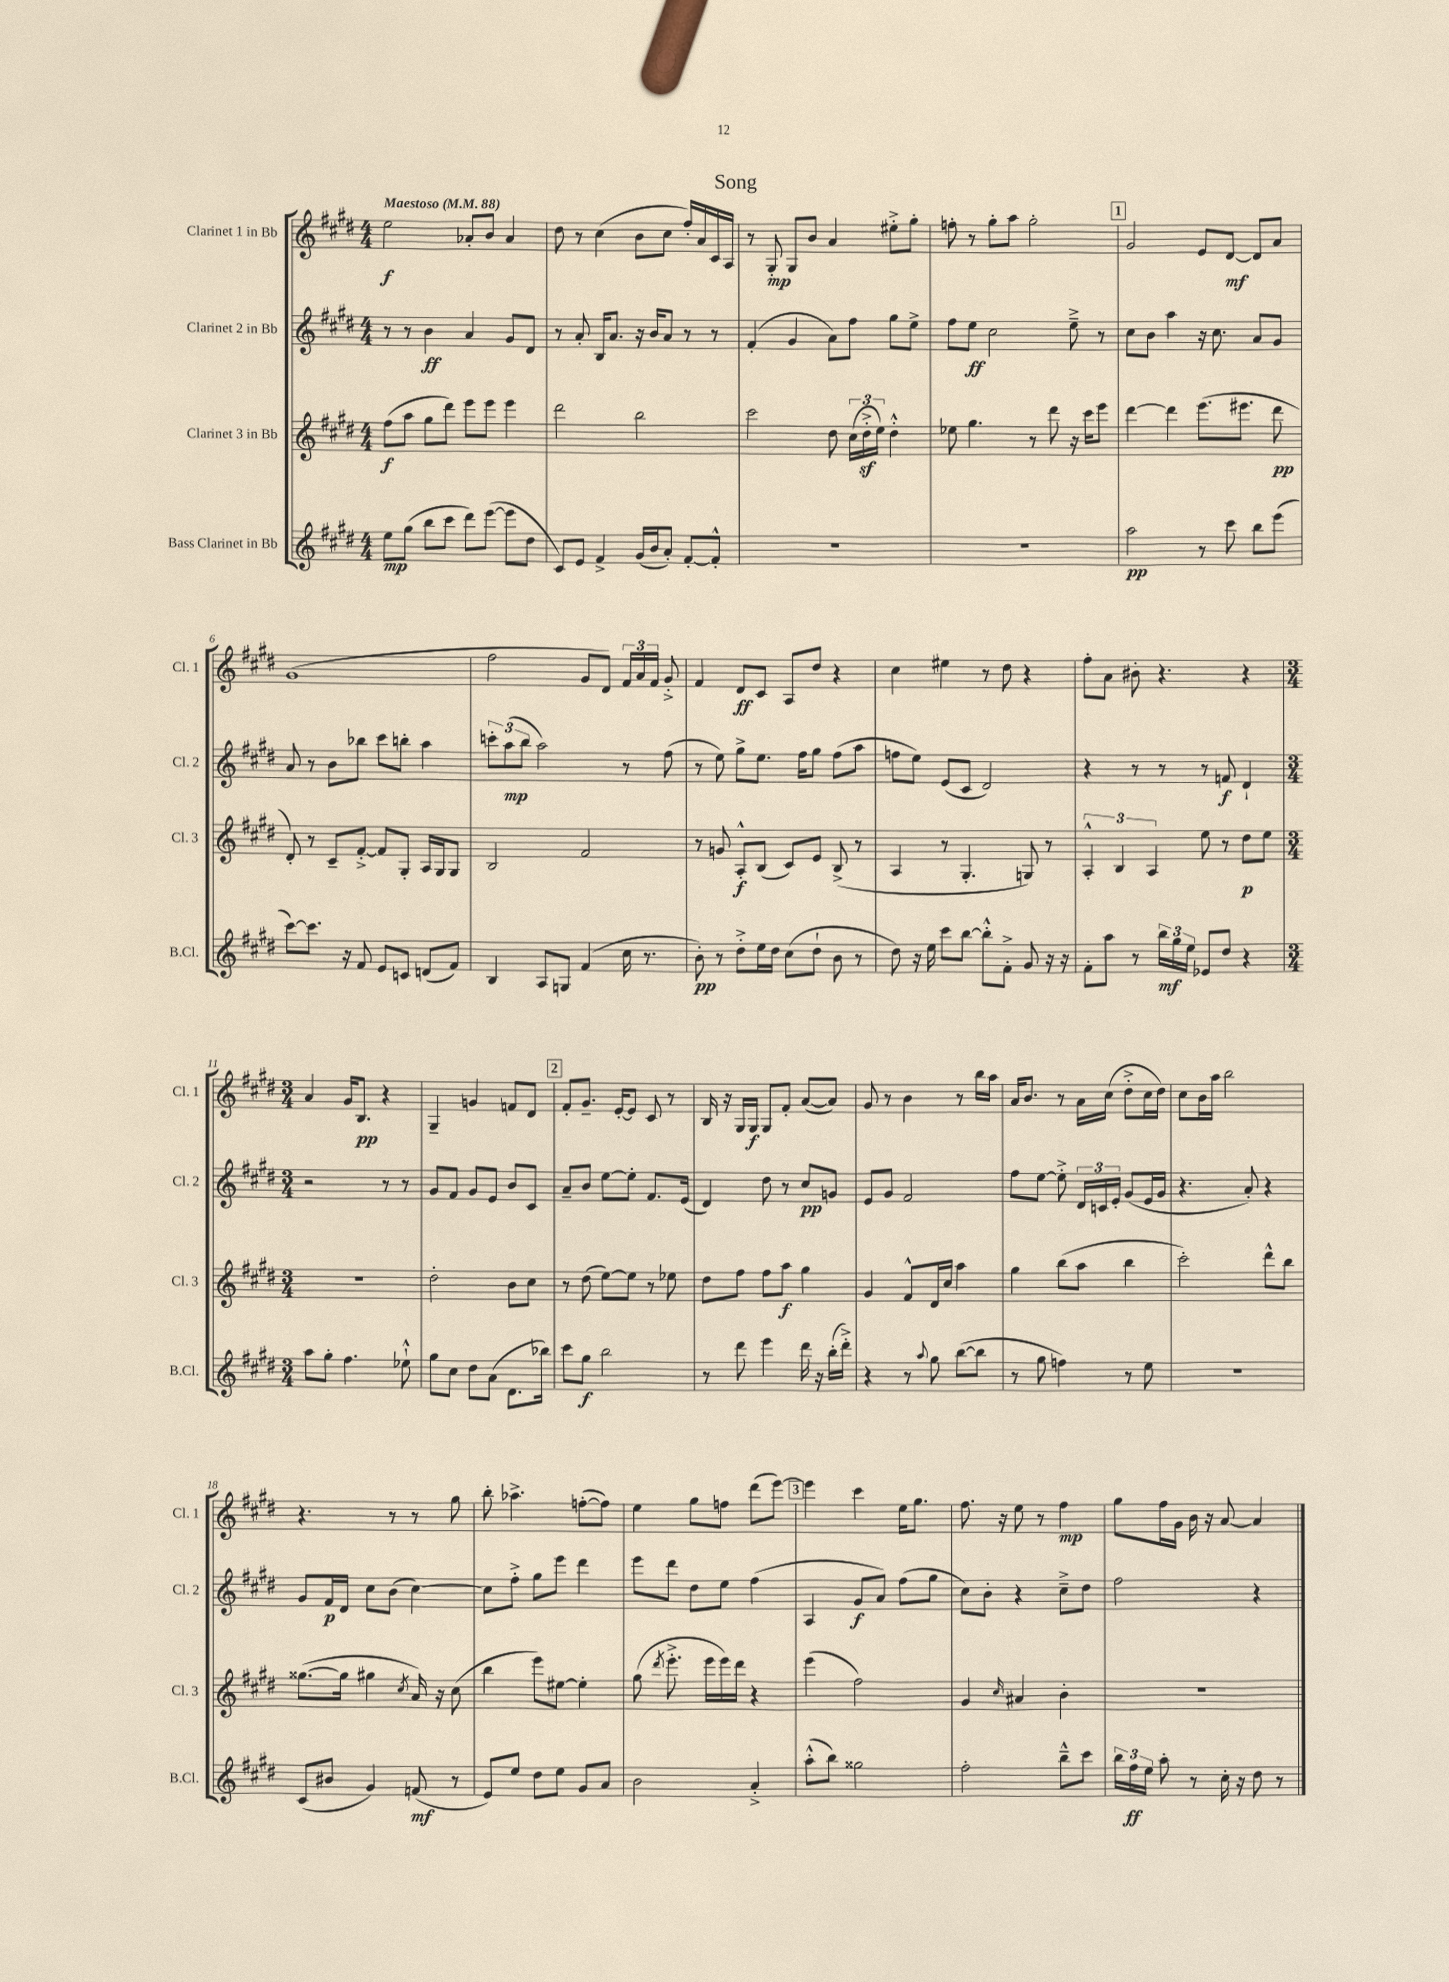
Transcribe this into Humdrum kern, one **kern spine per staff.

**kern	**kern	**kern	**kern
*staff4	*staff3	*staff2	*staff1
*clefG2	*clefG2	*clefG2	*clefG2
*k[f#c#g#d#]	*k[f#c#g#d#]	*k[f#c#g#d#]	*k[f#c#g#d#]
*M4/4	*M4/4	*M4/4	*M4/4
*MM88	*MM88	*MM88	*MM88
8ee	(8ff#	8r	2ee
(8gg#	8aa	8r	.
8bb	8gg#	4b	.
8ccc#	8ddd#)	.	.
8ddd#)	8eee	4a	8a-'
([8eee	8eee	.	8b
8eee]	4eee	8g#	4a-
8dd#	.	8d#	.
=	=	=	=
8c#)	2ddd#	8r	8dd#
8e	.	8a'	8r
4f#^	.	16B	(4cc#
.	.	8.a	.
(16g#	2bb	16r	8b
16b	.	16b	.
8a')	.	8a	8cc#
[8f#'	.	8r	16ff#')
.	.	.	16a
8f#'^^]	.	8r	16c#
.	.	.	16A
=	=	=	=
1r	2ccc#	(4f#'	8r
.	.	.	8G#'
.	.	4g#	8G#
.	.	.	8b
.	8dd#	8a)	4a
.	(24cc#	8ff#	.
.	24dd#'^	.	.
.	24ee)	.	.
.	4dd#'^^	8gg#	8ee#'^
.	.	8ee^	8gg#'
=	=	=	=
1r	8ee-	8ff#	8ff'
.	4.gg#	8ee	8r
.	.	2cc#	8gg#'
.	.	.	8aa
.	8r	.	2gg#'
.	8ddd#	.	.
.	16r	8ee~^	.
.	16ccc#	.	.
.	8eee	8r	.
=	=	=	=
2aa	[4ddd#	8cc#	2g#
.	.	8b	.
.	4ddd#]	4aa	.
8r	(8.eee	16r	8e
.	.	8.cc#	.
8ccc#	.	.	[8d#
.	8.eee#	.	.
8bb	.	8a	8d#]
(8eee	8ddd#	8g#	8a
=	=	=	=
[8ccc#)	8d#')	8a	(1g#
8.ccc#]	8r	8r	.
.	8c#~	8b	.
16r	.	.	.
8f#	[8f#'^	8bb-	.
8e	8f#]	8ccc#	.
8c	8G#'	8bb'	.
(8d	16A	4aa	.
.	16G#	.	.
8f#)	8G#	.	.
=	=	=	=
4B	2B	12ccc'	2ff#
.	.	(12aa	.
.	.	12bb	.
8A	.	2aa)	.
8G	.	.	.
(4f#	2f#	.	8g#
.	.	.	8d#)
16cc#	.	8r	24f#
.	.	.	24a
8.r	.	.	.
.	.	.	24f#
.	.	(8ff#	8g#'^
=	=	=	=
8b')	8r	8r	4f#
8r	8g	8ee)	.
8dd#'^	8A'^^	8gg#^	8d#
16ee	(8B	8.ee	8c#
16dd#	.	.	.
(8cc#	8c#)	.	8A
.	.	16ff#	.
8dd#`	8e	8gg#	8dd#
8b	(8B^	(8ff#	4r
8r	8r	8aa	.
=	=	=	=
8dd#)	4A	8ff	4cc#
16r	.	8ee)	.
16ee	.	.	.
8ccc#	8r	(8e	4ee#
[8bb	4.G#'	8c#	.
8bb'^^]	.	2d#)	8r
8f#'^	.	.	8dd#
8g#	8G)	.	4r
16r	8r	.	.
16r	.	.	.
=	=	=	=
8f#'	6A'^^	4r	8ff#'
8aa	.	.	8a
.	6B	.	.
8r	.	8r	8b#'
.	6A	.	.
24bb	.	8r	4.r
24gg#	.	.	.
24ee	.	.	.
8e-	8ee	8r	.
8dd#	8r	8f	.
4r	8dd#	4d#`	4r
.	8ee	.	.
=	=	=	=
*M3/4	*M3/4	*M3/4	*M3/4
8aa	2.r	2r	4a
8gg#'	.	.	.
4.ff#	.	.	16g#
.	.	.	8.B
.	.	8r	4r
8ee-`^^	.	8r	.
=	=	=	=
8gg#	2dd#'	8g#	4G#~
8cc#	.	8f#	.
8dd#	.	8g#	4g
(8a	.	8e	.
8.d#	8b	8b	8f
.	8cc#	8c#	8d#
16bb-)	.	.	.
=	=	=	=
8ccc#	8r	8a~	8f#'
8gg#	(8dd#	8b	8.g#~
2bb	[8ee)	[8ee	.
.	.	.	[16e'
.	8ee]	8ee']	8e]
.	8r	8.f#	8c#
.	8ee-	.	8r
.	.	(16e	.
=	=	=	=
8r	8dd#	4d#)	16B
.	.	.	16r
8ddd#	8ff#	.	16G#
.	.	.	16G#
4eee	8ff#	8dd#	8G#
.	8aa	8r	8f#'
16ddd#	4gg#	8cc#	([8a
16r	.	.	.
(16bb'	.	8g	8a])
16ddd#'^)	.	.	.
=	=	=	=
4r	4g#	8e	8g#
.	.	8g#	8r
8r	8f#^^	2f#	4b
8qqaa	.	.	.
8gg#	16d#	.	.
.	16cc#	.	.
([8bb	4aa	.	8r
8bb]	.	.	16bb
.	.	.	16aa
=	=	=	=
8r	4gg#	8ff#	16a
.	.	.	8.b
8gg#	.	[8ee	.
4ff)	(8bb	8ee'^]	8r
.	8aa	24d#	16a
.	.	24c	.
.	.	.	(16cc#
.	.	24e'	.
8r	4bb	(8g#	8dd#'^
8ee	.	16e	16cc#
.	.	16g#	16dd#)
=	=	=	=
2.r	2ccc#')	4.r	8cc#
.	.	.	16b
.	.	.	16aa
.	.	.	2bb
.	.	8a')	.
.	8ddd#^^	4r	.
.	8bb	.	.
=	=	=	=
(8c#	([8.gg##	8g#	4.r
8b#	.	16f#	.
.	16gg##]	16d#	.
4g#)	4gg#	8cc#	.
.	.	(8b	8r
.	8qcc#	.	.
(8f	16a)	[4cc#)	8r
.	16r	.	.
8r	(8cc#	.	8gg#
=	=	=	=
8e)	4bb	8cc#]	8bb'
8ee	.	8ff#'^	4.aa-^
8dd#	8eee)	8gg#	.
8ee	[8ee#	8eee	.
8g#	4ee#']	4ddd#	([8ff'
8a	.	.	8ff])
=	=	=	=
2b	(8gg#	8eee	4ee
.	8qddd#	.	.
.	8.eee'^	8ddd#	.
.	.	8dd#	8gg#
.	16eee	.	.
.	16eee)	8ee	8ff
.	16ddd#	.	.
4a'^	4r	(4ff#	(8ddd#
.	.	.	[8eee)
=	=	=	=
(8aa'^^	(4eee	4A	4eee]
8bb)	.	.	.
2gg##	2ff#)	8g#	4ccc#
.	.	8a)	.
.	.	(8ff#	16ee
.	.	.	8.gg#
.	.	8gg#	.
=	=	=	=
2ff#'	4g#	8cc#)	8.ff#
.	.	8b'	.
.	.	.	16r
.	16qqcc#	.	.
.	4a#	4r	8ee
.	.	.	8r
8bb~^^	4b'	8cc#~^	4ff#
8ccc#	.	8dd#	.
=	=	=	=
24bb	2.r	2ff#	8gg#
24ff#	.	.	.
24ee	.	.	.
8aa'	.	.	16ff#
.	.	.	16g#
8r	.	.	16b
.	.	.	16r
16cc#'	.	.	[8a
16r	.	.	.
8dd#	.	4r	4a]
8r	.	.	.
==	==	==	==
*-	*-	*-	*-
